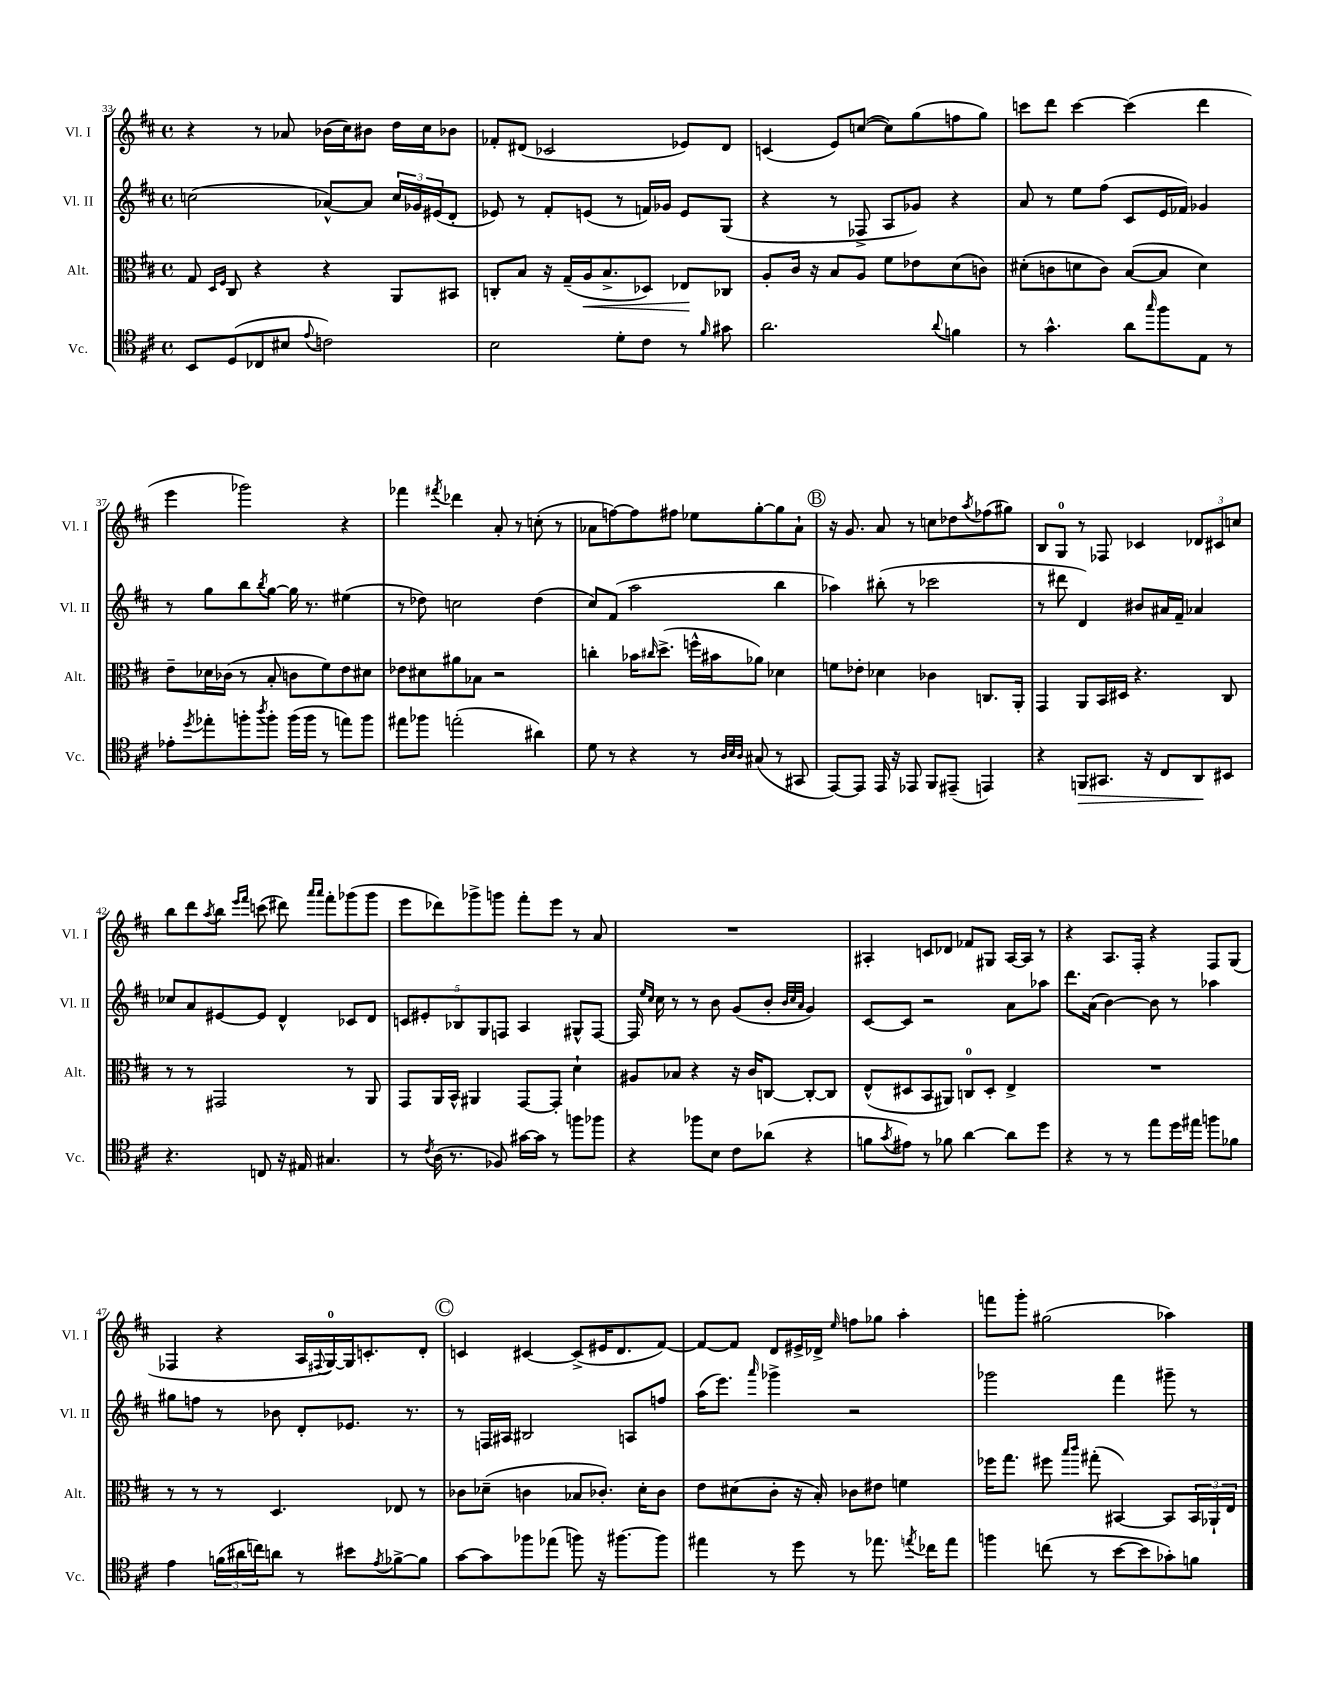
<<
\new StaffGroup <<
\new Staff = "s0" \with { instrumentName = "Vl. I" shortInstrumentName = "Vl. I" } {
    \clef treble \key d \major \defaultTimeSignature \time 4/4
    r4 r8 aes'8 bes'16( cis''16) bis'8 d''16 cis''16 bes'8 |
    fes'8-. dis'8( ces'2 ees'8) dis'8 |
    c'4( e'8) c''8~( c''8) g''8( f''8 g''8) |
    c'''8 d'''8 c'''4~ c'''4( d'''4 |
    e'''4 ges'''2) r4 |
    fes'''4 \acciaccatura { fis'''8 } des'''4 a'8-. r8 c''8-.( r8 |
    aes'8 f''8~) f''8 fis''8 ees''8 g''8~-. g''8 aes'8-! |
    \mark \markup { \circle "B" } r16 g'8. a'8 r8 c''8 des''8 \acciaccatura { a''8 } fes''8( gis''8) |
    b8 g8-0 r8 fes8 ces'4 \tuplet 3/2 { des'8 cis'8 c''8 } |
    b''8 d'''8 \acciaccatura { a''8 } b''8 \grace { e'''16 fis'''16 } c'''8( dis'''8) \grace { a'''16 a'''16 } fis'''8-. ges'''8( ges'''8 |
    e'''8 des'''8) ges'''8-> g'''8 fis'''8-. e'''8 r8 a'8 |
    R1 |
    ais4-. c'8 des'8 fes'8 gis8 ais16~ ais16 r8 |
    r4 a8. fis16-. r4 fis8 g8( |
    fes4 r4 a16 \appoggiatura { fis8 } g16-0~) g16 c'8.-. d'8-. |
    \mark \markup { \circle "C" } c'4 cis'4~ cis'8->( eis'16 d'8. fis'8~) |
    fis'8~ fis'8 d'8 eis'16-> des'16-> \grace { e''16 } f''8 ges''8 a''4-. |
    f'''8 g'''8-. gis''2( aes''4) \bar "|." |
}
\new Staff = "s1" \with { instrumentName = "Vl. II" shortInstrumentName = "Vl. II" } {
    \clef treble \key d \major \defaultTimeSignature \time 4/4
    c''2( aes'8~-^) aes'8 \tuplet 3/2 { c''16 ges'16 eis'16( } d'8-. |
    ees'8) r8 fis'8-. e'8( r8 f'16) ges'16 e'8 g8( |
    r4 r8 fes8-> a8 ges'8) r4 |
    a'8 r8 e''8 fis''8( cis'8 e'16 fes'16) ges'4 |
    r8 g''8 b''8 \acciaccatura { b''8 } g''8~ g''16 r8. eis''4( |
    r8 des''8) c''2 des''4( |
    cis''8) fis'8( a''2 b''4 |
    \mark \markup { \circle "B" } aes''4) bis''8-.( r8 ces'''2 |
    r8 dis'''8 d'4) bis'8 ais'16 fis'16-- aes'4 |
    ces''8 a'8 eis'8~ eis'8 d'4-^ ces'8 d'8 |
    \tuplet 5/4 { c'8 eis'8-. bes8 g8 f8 } a4 gis8-^ f8~ |
    f16 \grace { e''16 cis''16 } cis''16 r8 r8 b'8 g'8( b'8-. \grace { b'32 cis''32 a'32 } g'4) |
    cis'8~ cis'8 r2 a'8 aes''8 |
    d'''8. a'16( b'4~) b'8 r8 aes''4 |
    gis''8 f''8 r8 bes'8 d'8-. ees'8. r8. |
    \mark \markup { \circle "C" } r8 f16 ais16 bis2 a8 f''8 |
    a''16( e'''8.) \grace { a'''16 } ges'''4-> r2 |
    ges'''2 fis'''4 gis'''8-- r8 \bar "|." |
}
\new Staff = "s2" \with { instrumentName = "Alt." shortInstrumentName = "Alt." } {
    \clef alto \key d \major \defaultTimeSignature \time 4/4
    g8 \grace { d16 fis16 } cis8 r4 r4 a,8 bis,8 |
    c8-. b8 r16 g16--( a16\< b8.-> des8) ees8\! ces8 |
    a8-. cis'16 r16 b8 a8 fis'8 ees'8 d'8( c'8) |
    dis'8-.( c'8 d'8 c'8) b8~( b8 d'4) |
    e'8-- des'16 ces'16( r8 b8-. c'8 fis'8) e'8 dis'8 |
    ees'8 dis'8 ais'8 bes8 r2 |
    c''4-. bes'16 \grace { cis''16 } d''8.->( f''16-^ bis'16 aes'8) des'4 |
    \mark \markup { \circle "B" } f'8 ees'8-. des'4 ces'4 c8. a,16-. |
    g,4 a,8 b,16 dis16 r4. cis8 |
    r8 r8 gis,2 r8 a,8 |
    g,8 a,16 b,16-^ ais,4 g,8~ g,8-. d'4-! |
    ais8 bes8 r4 r16 cis'16 c8~ c8~-. c8 |
    e8-^( dis8 b,8 ais,8) c8-0 dis8-. e4-> |
    R1 |
    r8 r8 r8 d4. ees8 r8 |
    \mark \markup { \circle "C" } ces'8 des'8--( c'4 bes8 ces'8.-.) des'16-. ces'8 |
    e'8 dis'8( cis'8-. r16 b16-.) ces'8 eis'8 f'4 |
    fes''16 g''8. fis''8 \grace { b''16 cis'''16 } gis''8-.( bis,4~) bis,8 \tuplet 3/2 { bis,16 aes,16-! e16 } \bar "|." |
}
\new Staff = "s3" \with { instrumentName = "Vc." shortInstrumentName = "Vc." } {
    \clef tenor \key d \major \defaultTimeSignature \time 4/4
    b,8 d8( ces8 bis8 \appoggiatura { e'8 } c'2) |
    b2 d'8-. cis'8 r8 \grace { fis'16 } gis'8 |
    a'2. \appoggiatura { a'8 } f'4 |
    r8 g'4.-^ a'8 \grace { g''16 } fis''8 e8 r8 |
    ees'8-. \acciaccatura { d''8 } ees''8-. f''8-. \acciaccatura { a''8 } f''8-. f''16( f''16 r8 e''8) f''8 |
    eis''8 fes''8 e''2-.( ais'4) |
    d'8 r8 r4 r8 \grace { a32 b32 a32 } gis8( r8 gis,8 |
    \mark \markup { \circle "B" } e,8~) e,8 e,16 r16 ees,8 fis,8 eis,8--( e,4) |
    r4 f,8\> gis,8. r16 cis8 a,8\! bis,8 |
    r4. c8 r16 eis16 gis4. |
    r8 \acciaccatura { cis'8 } a16( r8. fes8) gis'16~ gis'16 r8 f''8 fes''8 |
    r4 fes''8 b8 cis'8 aes'8( r4 |
    f'8 \acciaccatura { g'8 } eis'8) r8 fes'8 a'4~ a'8 d''8 |
    r4 r8 r8 e''8 d''16 eis''16 f''8 fes'8 |
    e'4 \tuplet 3/2 { f'16( ais'16 c''16) } a'8 r8 bis'8 \acciaccatura { e'8 } fes'8~-> fes'8 |
    \mark \markup { \circle "C" } g'8~ g'8 fes''8 ees''8( f''8) r16 fis''8.~ fis''8 |
    eis''4 r8 d''8 r8 ees''8. \acciaccatura { e''8 } ces''16 e''8 |
    f''4 c''8( r8 b'8~ b'8 ges'8-.) f'8 \bar "|." |
}
>>
>>
\layout { \context { \Score currentBarNumber = #33 } }
